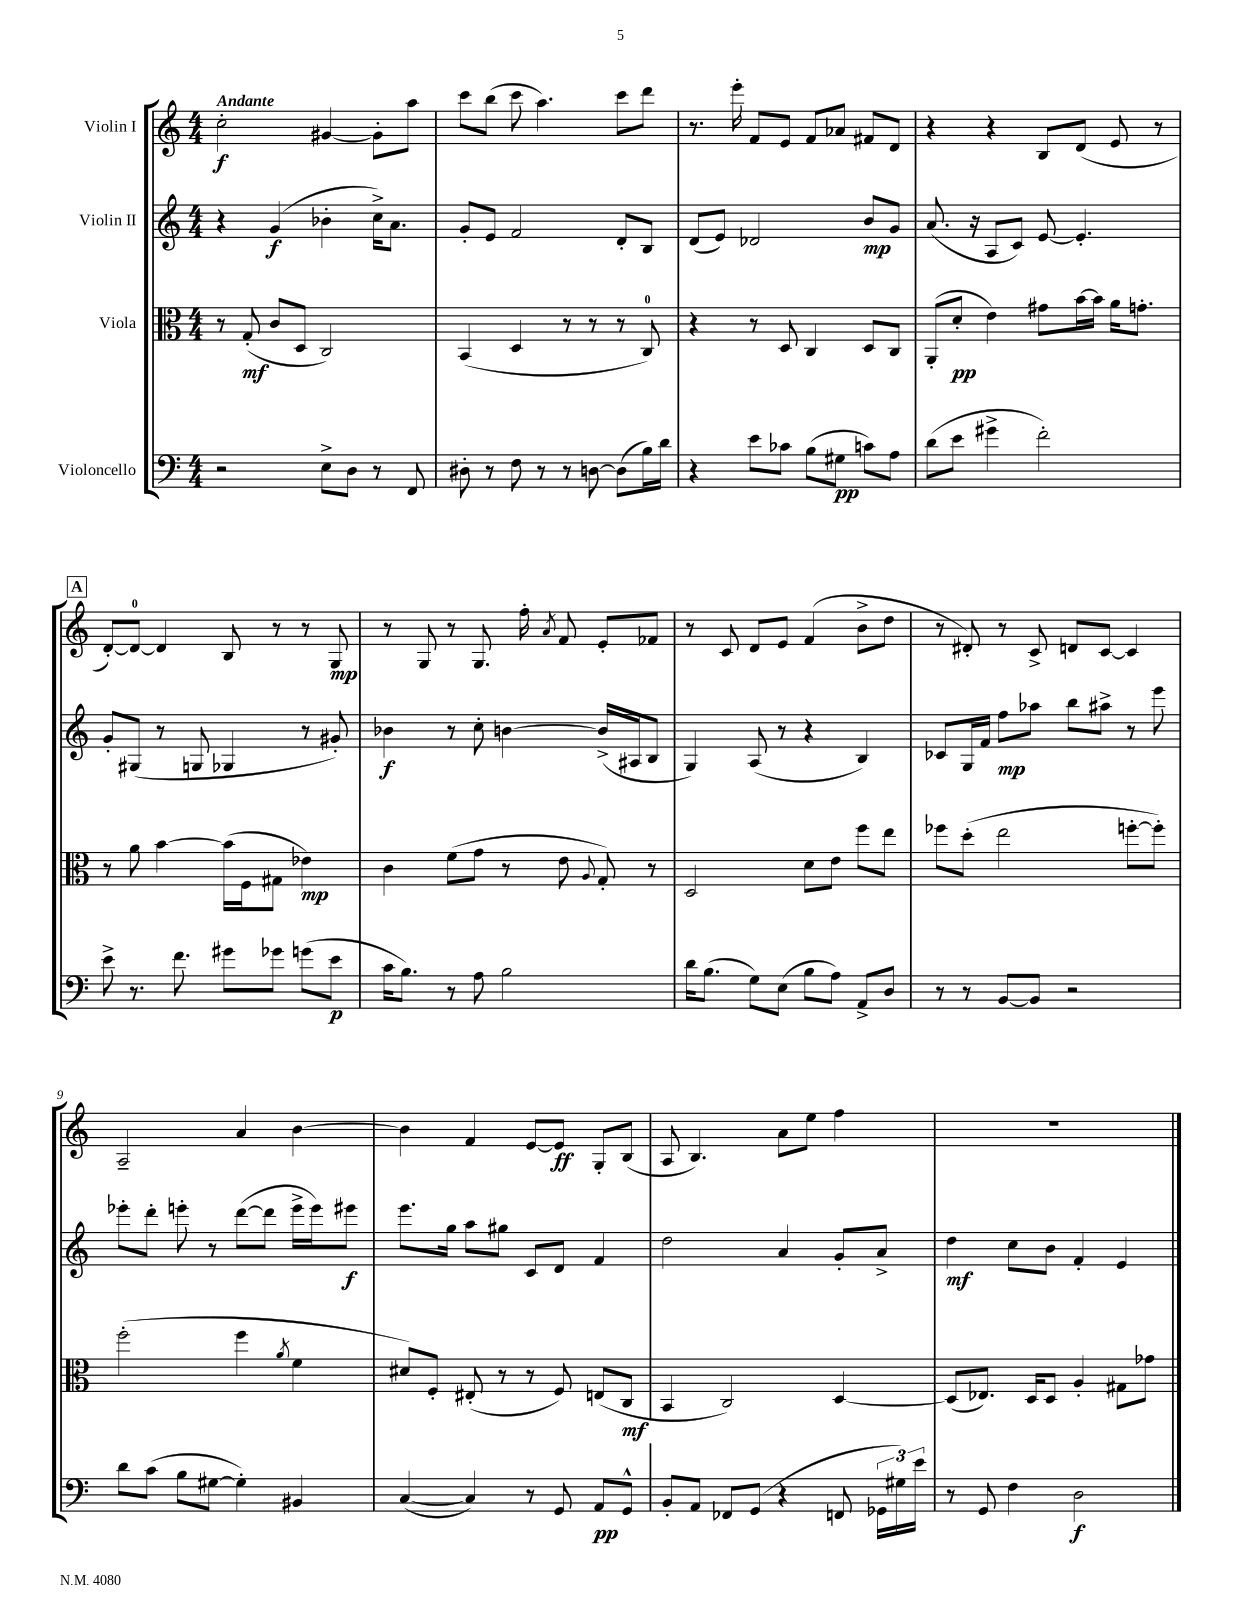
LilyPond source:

<<
\new StaffGroup <<
\new Staff = "s0" \with { instrumentName = "Violin I" } {
    \clef treble \key c \major \numericTimeSignature \time 4/4 \tempo "Andante"
    \autoBeamOff c''2-.\f gis'4~ gis'8[-. a''8] |
    c'''8[ b''8]( c'''8 a''4.) c'''8[ d'''8] |
    r8. e'''16-. f'8[ e'8] f'8[ aes'8] fis'8[ d'8] |
    r4 r4 b8[ d'8]( e'8 r8 |
    \mark \markup { \box "A" } d'8[~-.) d'8]-0~ d'4 b8 r8 r8 g8\mp |
    r8 g8 r8 g8. f''16-. \acciaccatura { a'8 } f'8 e'8[-. fes'8] |
    r8 c'8 d'8[ e'8] f'4( b'8[-> d''8] |
    r8 dis'8-.) r8 c'8-> d'8[ c'8]~ c'4 |
    a2-- a'4 b'4~ |
    b'4 f'4 e'8[~ e'8]\ff g8[-. b8]( |
    a8 b4.) a'8[ e''8] f''4 |
    R1 \bar "|." |
}
\new Staff = "s1" \with { instrumentName = "Violin II" } {
    \clef treble \key c \major \numericTimeSignature \time 4/4
    \autoBeamOff r4 g'4\f( bes'4-. c''16[->) a'8.] |
    g'8[-. e'8] f'2 d'8[-. b8] |
    d'8[( e'8]) des'2 b'8[\mp g'8] |
    a'8.( r16 a8[ c'8]) e'8~ e'4.-. |
    \mark \markup { \box "A" } g'8[-. gis8]( r8 g8 ges4 r8 gis'8-.) |
    bes'4\f r8 c''8-. b'4~ b'16[->( ais16 b8] |
    g4) a8( r8 r4 b4) |
    ces'8[ g16 f'16] f''8[\mp aes''8] b''8[ ais''8]-> r8 e'''8 |
    ees'''8[-. d'''8]-. e'''8-. r8 d'''8[~( d'''8] e'''16[-> e'''16) eis'''8]\f |
    e'''8.[ g''16] a''8[ gis''8] c'8[ d'8] f'4 |
    d''2 a'4 g'8[-. a'8]-> |
    d''4\mf c''8[ b'8] f'4-. e'4 \bar "|." |
}
\new Staff = "s2" \with { instrumentName = "Viola" } {
    \clef alto \key c \major \numericTimeSignature \time 4/4
    \autoBeamOff r8 g8-.\mf( c'8[ d8] c2) |
    b,4( d4 r8 r8 r8 c8-0) |
    r4 r8 d8 c4 d8[ c8] |
    a,8[-.( d'8]-.\pp e'4) gis'8[ b'16~ b'16] a'16[ g'8.]-. |
    \mark \markup { \box "A" } r8 a'8 b'4~ b'16[( f16 gis8] ees'4\mp) |
    c'4 f'8[( g'8] r8 e'8 \appoggiatura { a8 } g8-.) r8 |
    d2 d'8[ e'8] f''8[ e''8] |
    fes''8[ d''8]-.( e''2 f''8[~-. f''8]-.) |
    f''2-.( f''4 \acciaccatura { a'8 } f'4 |
    dis'8[) f8]-. eis8-.( r8 r8 f8) e8[( c8]\mf |
    b,4 c2) d4~ |
    d8[( ees8.]) d16[ d8] a4-. gis8[ ges'8] \bar "|." |
}
\new Staff = "s3" \with { instrumentName = "Violoncello" } {
    \clef bass \key c \major \numericTimeSignature \time 4/4
    \autoBeamOff r2 e8[-> d8] r8 f,8 |
    dis8-. r8 f8 r8 r8 d8~ d8[( b16) d'16] |
    r4 e'8[ ces'8] b8[( gis8]\pp c'8[) a8] |
    d'8[( e'8] gis'4-> f'2-.) |
    \mark \markup { \box "A" } e'8-> r8. f'8. gis'8[ ges'8] g'8[( e'8]\p |
    c'16[ b8.]) r8 a8 b2 |
    d'16[ b8.]( g8[) e8]( b8[ a8]) a,8[-> d8] |
    r8 r8 b,8[~ b,8] r2 |
    d'8[ c'8]( b8[ gis8]~ gis4-.) bis,4 |
    c4~( c4) r8 g,8 a,8[\pp g,8]-^ |
    b,8[-. a,8] fes,8[ g,8]( r4 f,8 \tuplet 3/2 { ges,16[ gis16) e'16] } |
    r8 g,8 f4 d2\f \bar "|." |
}
>>
>>
